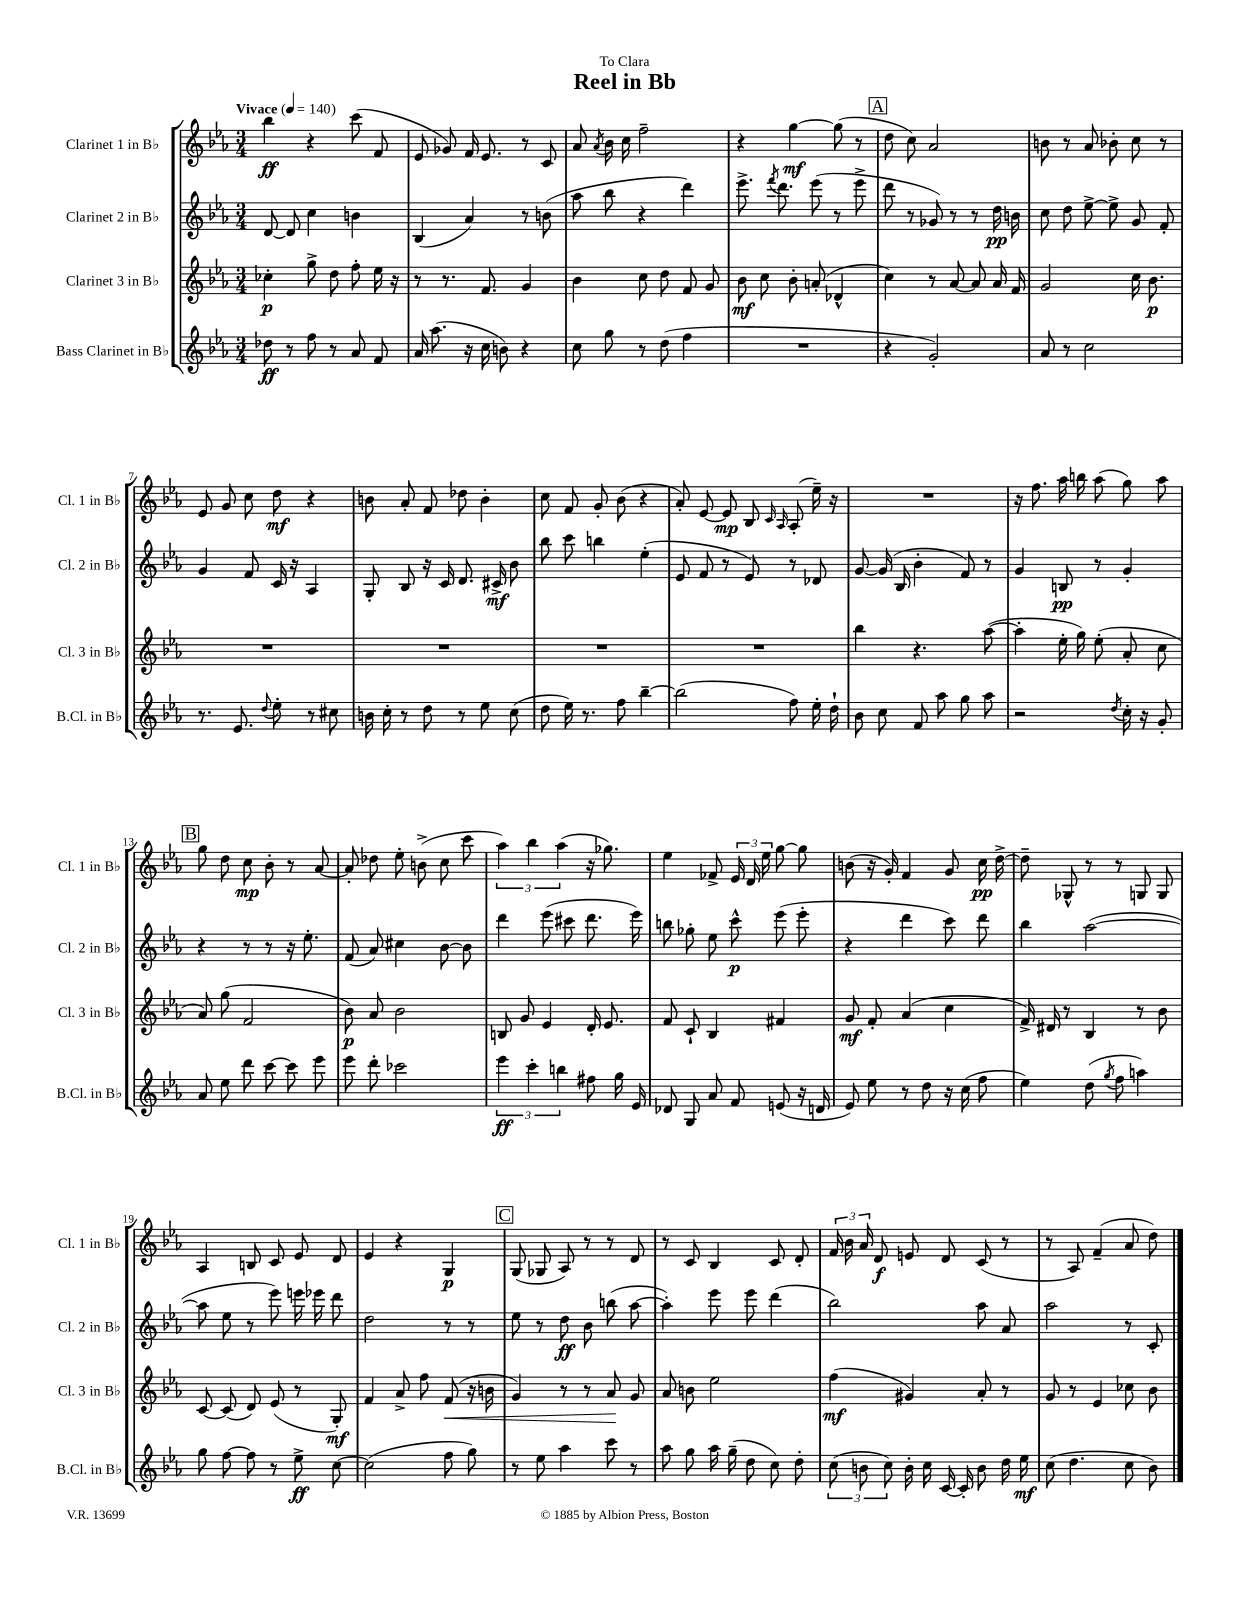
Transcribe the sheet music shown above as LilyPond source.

\header { title = "Reel in Bb" dedication = "To Clara" }
<<
\new StaffGroup <<
\new Staff = "s0" \with { instrumentName = "Clarinet 1 in Bb" shortInstrumentName = "Cl. 1 in Bb" } {
    \clef treble \key ees \major \numericTimeSignature \time 3/4 \tempo "Vivace" 4 = 140
    \autoBeamOff bes''4\ff r4 c'''8( f'8 |
    ees'8 ges'8) f'16 ees'8. r8 c'8 |
    aes'8 \acciaccatura { aes'8 } bes'16 c''16 f''2-- |
    r4 g''4~\mf g''8( r8 |
    \mark \markup { \box "A" } d''8 c''8) aes'2 |
    b'8 r8 aes'8 bes'8-. c''8 r8 |
    ees'8 g'8 c''8 d''8\mf r4 |
    b'8 aes'8-. f'8 des''8 b'4-. |
    c''8 f'8 g'8-. bes'8( r4 |
    aes'8-.) ees'8~ ees'8\mp bes8 \grace { c'16 aes16 } aes8-.( ees''16--) r16 |
    R2. |
    r16 f''8. aes''16 b''16 aes''8( g''8) aes''8 |
    \mark \markup { \box "B" } g''8 d''8 c''8\mp bes'8-. r8 aes'8~ |
    aes'8-. des''8 ees''8-. b'8->( c''8 c'''8 |
    \tuplet 3/2 { aes''4) bes''4 aes''4( } r16 ges''8.) |
    ees''4 fes'8-> \tuplet 3/2 { ees'16 d'16 ees''16 } g''8~ g''8 |
    b'8( r16 g'16-.) f'4 g'8 c''16\pp d''16~-> |
    d''8-- ges8-^ r8 r8 g8 g8 |
    aes4 b8 c'8 ees'8 d'8 |
    ees'4 r4 g4\p |
    \mark \markup { \box "C" } g8( ges8 aes8) r8 r8 d'8 |
    r8 c'8 bes4 c'8 d'8-. |
    \tuplet 3/2 { f'16 bes'16 aes'16 } d'8\f e'8 d'8 c'8( r8 |
    r8 aes8) f'4--( aes'8 d''8) \bar "|." |
}
\new Staff = "s1" \with { instrumentName = "Clarinet 2 in Bb" shortInstrumentName = "Cl. 2 in Bb" } {
    \clef treble \key ees \major \numericTimeSignature \time 3/4
    \autoBeamOff d'8~ d'8 c''4 b'4 |
    bes4( aes'4) r8 b'8( |
    aes''8 bes''8 r4 d'''4) |
    ees'''8.-> \acciaccatura { f'''8 } d'''8. ees'''8( r8 ees'''8-> |
    \mark \markup { \box "A" } d'''8 r8 ges'8) r8 r8 d''16\pp b'16 |
    c''8 d''8 ees''8~-> ees''8-> g'8 f'8-. |
    g'4 f'8 c'16 r16 aes4 |
    g8-. bes8 r16 c'16 d'8. cis'16->\mf bes'8 |
    bes''8 c'''8 b''4 ees''4-.( |
    ees'8 f'8 r8 ees'8) r8 des'8 |
    g'8~ g'16( bes16 bes'4-. f'8) r8 |
    g'4 b8\pp r8 g'4-. |
    \mark \markup { \box "B" } r4 r8 r8 r16 ees''8.-. |
    f'8( aes'8) cis''4 bes'8~ bes'8 |
    d'''4 ees'''8( cis'''8 d'''8. ees'''16) |
    b''8 ges''8-. ees''8 c'''8-^\p ees'''8( ees'''8-. |
    r4 d'''4 c'''8) d'''8 |
    bes''4 aes''2~( |
    aes''8 ees''8 r8 ees'''8) e'''16 ees'''16 d'''8 |
    d''2 r8 r8 |
    \mark \markup { \box "C" } ees''8 r8 d''8\ff bes'8 b''8( aes''8~ |
    aes''4-.) ees'''8 ees'''8 d'''4( |
    bes''2) aes''8 aes'8 |
    aes''2 r8 c'8-. \bar "|." |
}
\new Staff = "s2" \with { instrumentName = "Clarinet 3 in Bb" shortInstrumentName = "Cl. 3 in Bb" } {
    \clef treble \key ees \major \numericTimeSignature \time 3/4
    \autoBeamOff ces''4-.\p g''8-> d''8 f''8-. ees''16 r16 |
    r8 r8. f'8. g'4 |
    bes'4 c''8 d''8 f'8 g'8 |
    bes'8\mf c''8 bes'8-. a'8-.( des'4-^ |
    \mark \markup { \box "A" } c''4) r8 aes'8~ aes'8 aes'16 f'16 |
    g'2 c''16 bes'8.\p |
    R2. |
    R2. |
    R2. |
    R2. |
    bes''4 r4. aes''8~( |
    aes''4-. ees''16-. g''16) ees''8-.( aes'8-. c''8 |
    \mark \markup { \box "B" } aes'8) g''8( f'2 |
    bes'8\p) aes'8 bes'2 |
    b8 g'8 ees'4 d'16-. ees'8. |
    f'8 c'8-! bes4 fis'4 |
    g'8\mf f'8-. aes'4( c''4 |
    f'16->) dis'16 r8 bes4 r8 bes'8 |
    c'8~ c'8( d'8) ees'8( r8 g8-.\mf) |
    f'4 aes'8-> f''8 f'8\<( r16 b'16 |
    \mark \markup { \box "C" } g'4) r8 r8 aes'8\! g'8 |
    aes'8 b'8 ees''2 |
    f''4\mf( gis'4) aes'8-. r8 |
    g'8 r8 ees'4 ces''8 bes'8 \bar "|." |
}
\new Staff = "s3" \with { instrumentName = "Bass Clarinet in Bb" shortInstrumentName = "B.Cl. in Bb" } {
    \clef treble \key ees \major \numericTimeSignature \time 3/4
    \autoBeamOff des''8\ff r8 f''8 r8 aes'8 f'8 |
    aes'16 aes''8.( r16 c''16 b'8) r4 |
    c''8 g''8 r8 d''8( f''4 |
    R2. |
    \mark \markup { \box "A" } r4 g'2-.) |
    aes'8 r8 c''2 |
    r8. ees'8. \appoggiatura { d''8 } ees''8-. r8 cis''8 |
    b'16 c''16-. r8 d''8 r8 ees''8 c''8( |
    d''8 ees''16) r8. f''8 bes''4~-- |
    bes''2( f''8) ees''16-. d''16-! |
    bes'8 c''8 f'8 aes''8 g''8 aes''8 |
    r2 \acciaccatura { d''8 } c''16-. r16 g'8-. |
    \mark \markup { \box "B" } aes'8 ees''8 d'''8 c'''8~ c'''8 ees'''8 |
    ees'''8 d'''8-. ces'''2 |
    \tuplet 3/2 { ees'''4\ff c'''4-. b''4 } fis''8 g''16 ees'16 |
    des'8 g8 aes'8 f'8 e'8( r16 d'16 |
    ees'8) ees''8 r8 d''8 r16 c''16( f''8 |
    ees''4) d''8( \acciaccatura { g''8 } f''8 a''4) |
    g''8 f''8~ f''8 r8 ees''8->\ff c''8~ |
    c''2( f''8 g''8) |
    \mark \markup { \box "C" } r8 ees''8 aes''4 c'''8 r8 |
    aes''8 g''8 aes''16 g''16--( d''8 c''8) d''8-. |
    \tuplet 3/2 { c''8( b'8 c''8) } b'16-. c''16 c'16~ c'16-. b'8 d''16 ees''16\mf |
    c''8( d''4. c''8 bes'8) \bar "|." |
}
>>
>>
